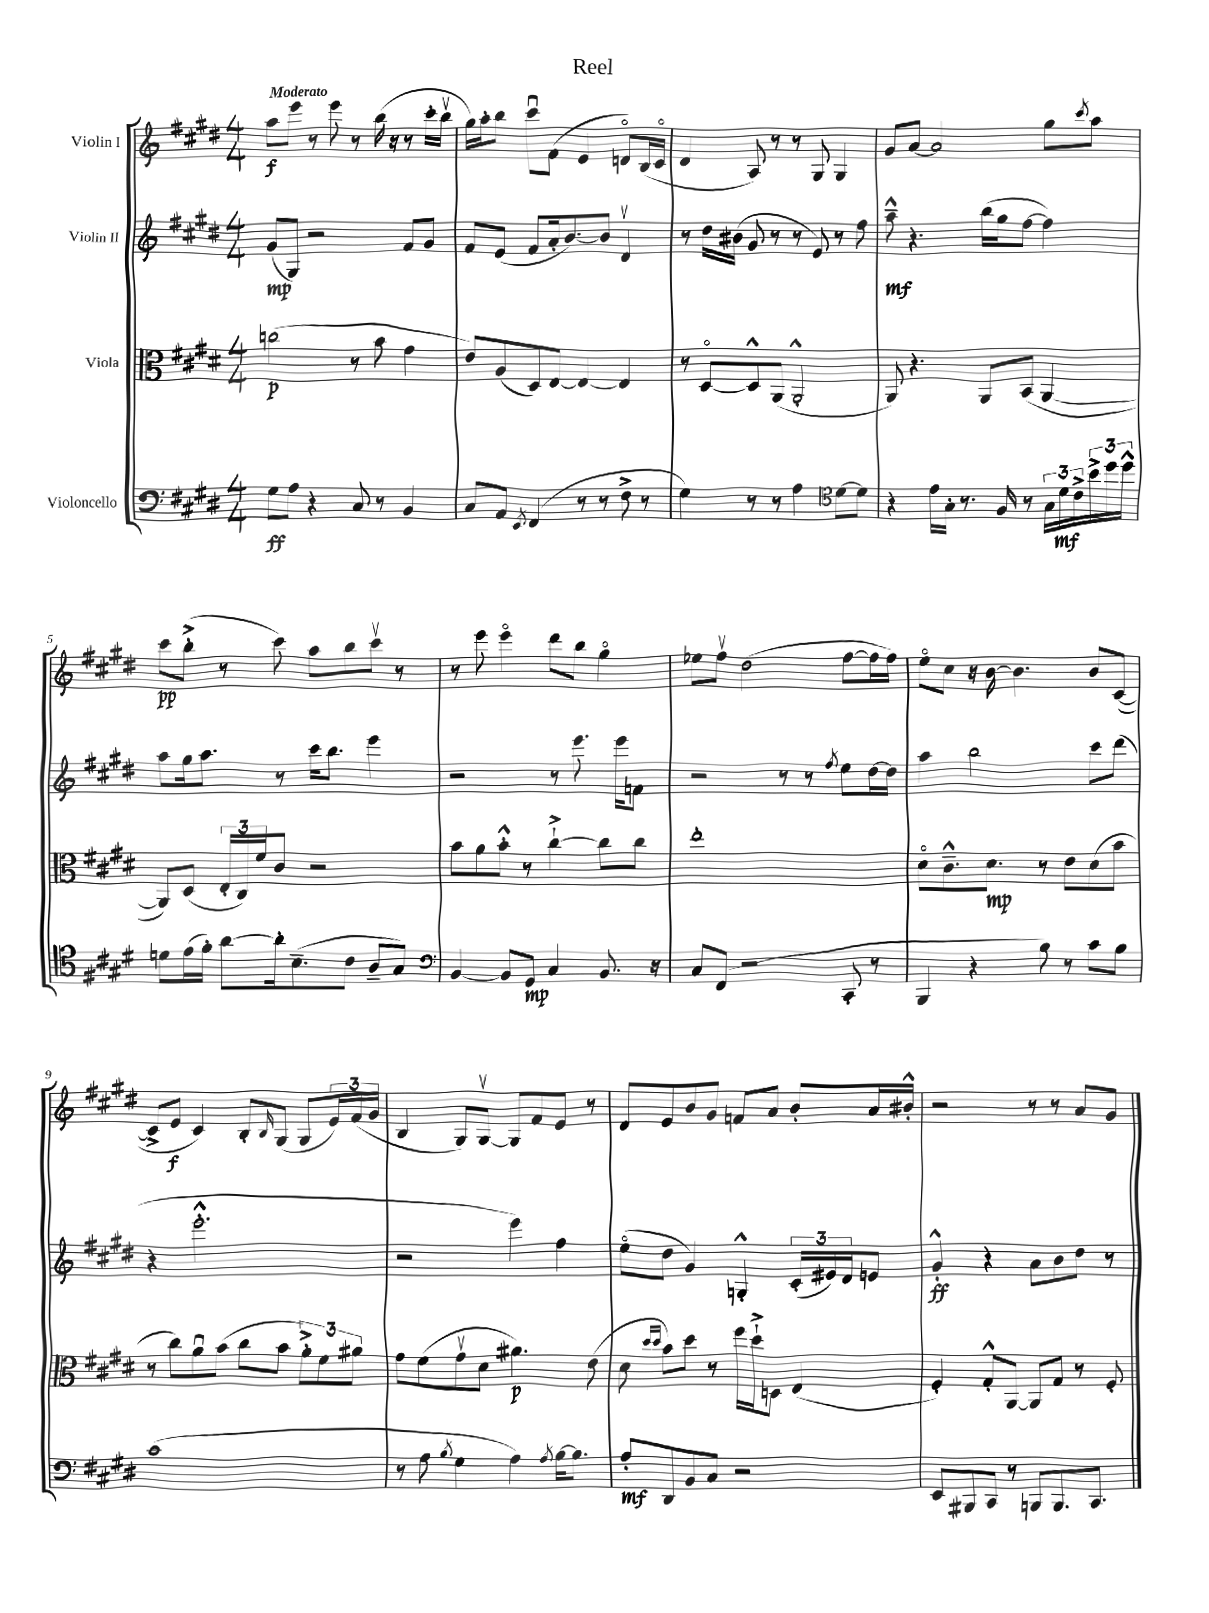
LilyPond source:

\header { title = "Reel" }
<<
\new StaffGroup <<
\new Staff = "s0" \with { instrumentName = "Violin I" } {
    \clef treble \key e \major \numericTimeSignature \time 4/4 \tempo "Moderato"
    a''8\f e'''8 r8 e'''8 r8 b''16( r16 r8 cis'''16-. b''16\upbow |
    gis''16) a''16-. b''8 cis'''8\downbow fis'8( e'4 d'8\flageolet) b16( cis'16\flageolet |
    dis'4 a8) r8 r8 gis8 gis4 |
    gis'8 a'8~ a'2 gis''8 \acciaccatura { cis'''8 } a''8 |
    cis'''8\pp b''8-.->( r8 cis'''8) a''8 b''8 cis'''8\upbow r8 |
    r8 e'''8 e'''4\flageolet dis'''8 b''8 gis''4\flageolet |
    ees''8 fis''8\upbow dis''2( fis''8~ fis''16 fis''16) |
    e''8\flageolet cis''8 r16 b'16~ b'4. b'8 cis'8~( |
    cis'8-> e'8\f cis'4) b8-. \grace { b16 } gis8( gis8 \tuplet 3/2 { e'16) fis'16( gis'16 } |
    b4 gis8) gis8~\upbow gis8 fis'8 e'8 r8 |
    dis'8 e'8 b'8 gis'8 f'8 a'8 b'8-. a'16 bis'16-.-^ |
    r2 r8 r8 a'8 gis'8 \bar "|." |
}
\new Staff = "s1" \with { instrumentName = "Violin II" } {
    \clef treble \key e \major \numericTimeSignature \time 4/4
    gis'8\mp( gis8) r2 fis'8 gis'8 |
    fis'8 e'8( fis'8 a'16-. b'8.~) b'8 dis'4\upbow |
    r8 dis''16 bis'16( gis'8 r8 r8 e'8) r8 fis''8 |
    a''8---^\mf r4. b''16( gis''16 fis''8~ fis''4) |
    a''8 gis''16 a''8. r8 cis'''16 b''8. e'''4 |
    r2 r8 e'''8. e'''16 f'8 |
    r2 r8 r8 \acciaccatura { fis''8 } e''8 dis''16~ dis''16 |
    a''4 b''2 cis'''8 dis'''8( |
    r4 e'''2.-.-^ |
    r2 e'''4) fis''4 |
    e''8\flageolet( dis''8 gis'4) g4-.-^ \tuplet 3/2 { cis'16-.( eis'16) dis'16 } e'8 |
    gis'4-.-^\ff r4 a'8 b'8 dis''8 r8 \bar "|." |
}
\new Staff = "s2" \with { instrumentName = "Viola" } {
    \clef alto \key e \major \numericTimeSignature \time 4/4
    c''2\p( r8 b'8 gis'4 |
    e'8) a8( dis8) e8~ e4~ e4 |
    r8 dis8~\flageolet dis8-^ a,8( a,2-.-^ |
    a,8) r4. a,8 b,8( a,4~ |
    a,8) dis8( \tuplet 3/2 { e16-. cis16) fis'16 } cis'8 r2 |
    b'8 a'8 b'8-.-^ r8 cis''4~-!-> cis''8 cis''8 |
    e''1-. |
    dis'8\flageolet cis'8.---^ dis'8.\mp r8 e'8 dis'8( b'8 |
    r8 cis''8) a'8\downbow b'8( cis''8 b'8 \tuplet 3/2 { a'8-.->) fis'8 ais'8 } |
    gis'8 fis'8( gis'8\upbow dis'8 ais'4.\p) e'8( |
    dis'8 \grace { dis''16 dis''16 } b'8) dis''8 r8 fis''16 dis''16-!-> d8 e4( |
    fis4-.) gis8-.-^ a,8~ a,8 gis8 r8 fis8-. \bar "|." |
}
\new Staff = "s3" \with { instrumentName = "Violoncello" } {
    \clef bass \key e \major \numericTimeSignature \time 4/4
    gis8\ff a8 r4 cis8 r8 b,4 |
    cis8 a,8 \acciaccatura { e,8 } fis,4( r8 r8 fis8-> r8 |
    gis4) r8 r8 a4 \clef tenor dis'8~ dis'8 |
    r4 e'16 gis16-. r8. fis16 r8 \tuplet 3/2 { gis16 dis'16\mf cis'16-> } \tuplet 3/2 { b'16-> dis''16 dis''16-^ } |
    d'8 e'16( fis'16-.) a'8~ a'16-. b8.--( cis'8 a8-- gis8) |
    \clef bass b,4~ b,8 gis,8\mp cis4 b,8. r16 |
    cis8 fis,8( r2 cis,8-. r8 |
    b,,4 r4 b8) r8 cis'8 b8 |
    cis'1( |
    r8 a8 \acciaccatura { b8 } gis4 a4) \acciaccatura { a8 } b16~ b8. |
    a8-.\mf dis,8 b,8 cis8 r2 |
    e,8 bis,,8 cis,8 r8 b,,8 b,,8. cis,8. \bar "|." |
}
>>
>>
